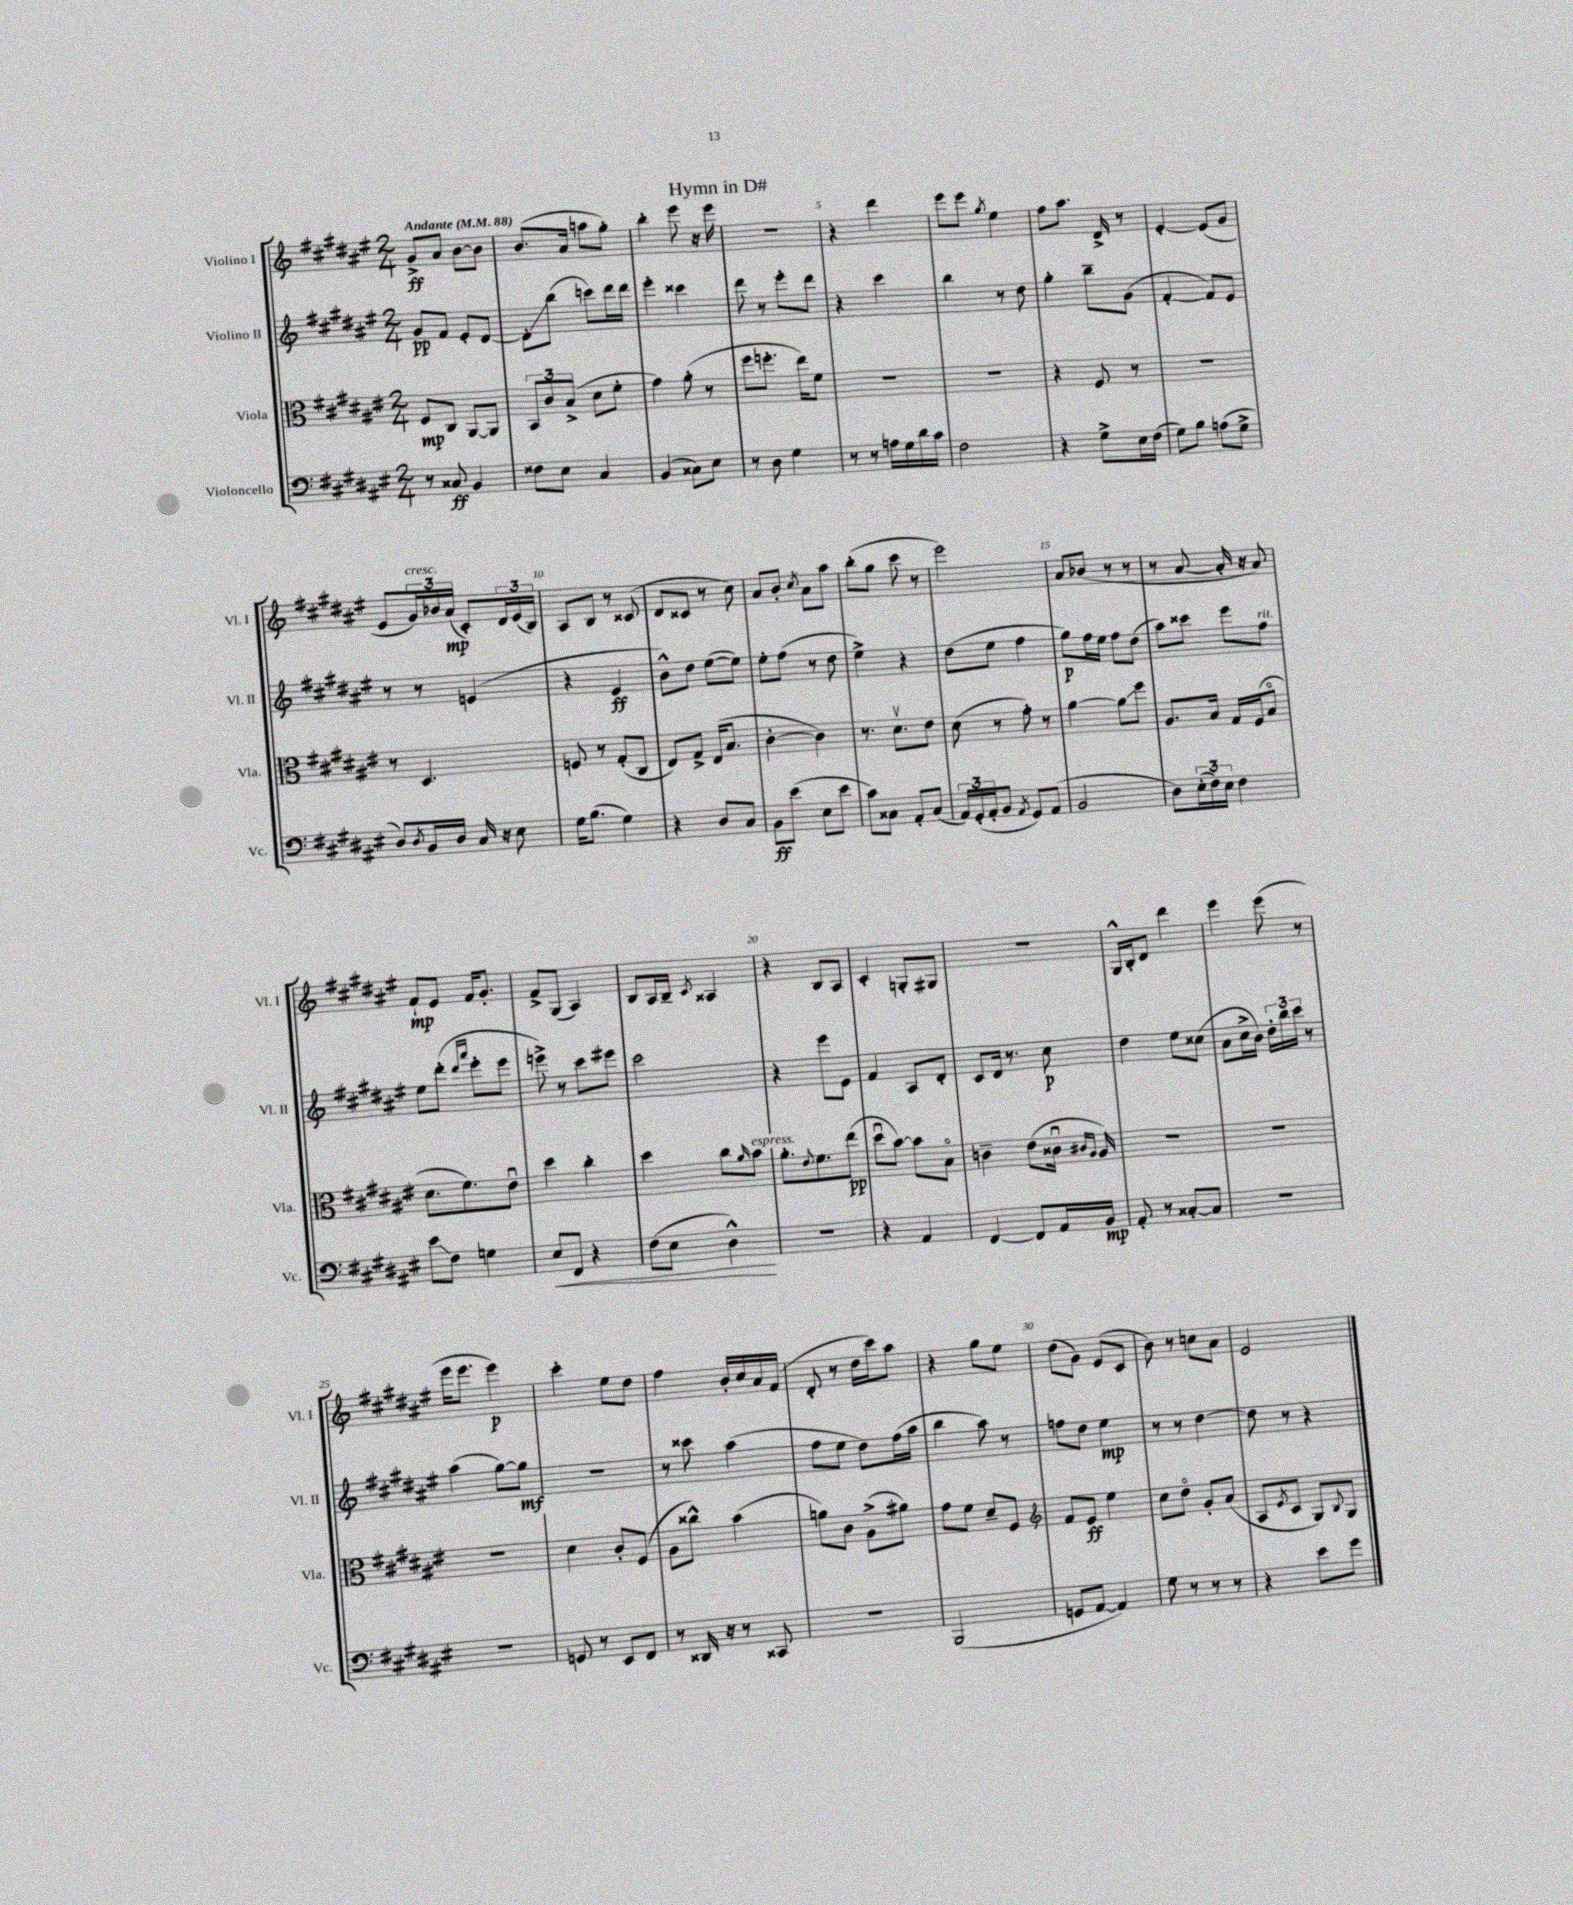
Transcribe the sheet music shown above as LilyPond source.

\header { title = "Hymn in D#" }
<<
\new StaffGroup <<
\new Staff = "s0" \with { instrumentName = "Violino I" shortInstrumentName = "Vl. I" } {
    \clef treble \key fis \major \numericTimeSignature \time 2/4 \tempo "Andante" 4 = 88
    gis'8->\ff ais'8 b'8~ b'8 |
    b'8.( ais'16 a''8 gis''8-.) |
    b''4-. eis'''8 r16 eis'''16 |
    R2 |
    r4 dis'''4 |
    eis'''8 eis'''8 \acciaccatura { gis''8 } eis''4 |
    fis''8 ais''8. dis'16-> r8 |
    eis'4~-. eis'8( gis'8 |
    eis'8 \tuplet 3/2 { gis'16^\markup { \italic "cresc." }) bes'16 ais'16\mp( } cis'8-.) \tuplet 3/2 { dis'16 eis'16( b16) } |
    ais8 b8 r8 cisis'8( |
    dis'8 cisis'8 r8 cis''8) |
    ais'8 b'8-. \acciaccatura { cis''8 } ais'8 ais''8 |
    b''8-.( gis''8 cis'''8 r8 |
    eis'''2) |
    ais'8 bes'8( r8 r8 |
    r8 ais'8~ ais'16-. r16 ais'8) |
    fis'8-!\mp eis'8 fis'16 gis'8.-. |
    fis'8-> gis8( ais4) |
    b8 ais16 b16-- \acciaccatura { cis'8 } aisis4 |
    r4 b8 ais8 |
    cis'4-. g8-. gis8 |
    r2 |
    gis16-^ b16-. dis'8 dis'''4 |
    eis'''4 eis'''8( r8 |
    eis'''16 eis'''8. eis'''4\p) |
    cis'''4-. eis''8 dis''8 |
    fis''4 b'16-. cis''16 ais'16 fis'16( |
    dis'8-. r8 dis''16 cis'''16) ais''8 |
    r4 gis''8 eis''8 |
    dis''8( gis'8) eis'8( cis'8 |
    b'8) r8 c''8 ais'8 |
    eis'2 \bar "|." |
}
\new Staff = "s1" \with { instrumentName = "Violino II" shortInstrumentName = "Vl. II" } {
    \clef treble \key fis \major \numericTimeSignature \time 2/4
    gis'8\pp fis'8 eis'8-. dis'8~ |
    dis'8-.\glissando b''8( c'''8) dis'''16 dis'''16 |
    eis'''4-. cisis'''4 |
    dis'''8 r8 eis'''8-. dis'''8 |
    r4 cis'''4 |
    b''4 r8 dis''8 |
    gis''4-. b''8-- gis'8( |
    fis'4~-. fis'8) eis'8 |
    r8 r8 e'4( |
    r4 eis'4\ff |
    b'8-^) dis''8 eis''8~( eis''8) |
    eis''8-. fis''8( r8 dis''8 |
    eis''4->) r4 |
    dis''8( eis''8 fis''4 |
    gis''8\p) fis''16 eis''16 fis''8 dis''8( |
    ais''8) cisis'''8 eis'''8 fis''8^\markup { \italic "rit." } |
    eis''8 dis'''8-.( \grace { dis'''16 ais'''16 } eis'''8-. eis'''8 |
    e'''8->) r8 cis'''8 eis'''8 |
    cis'''2 |
    r4 eis'''8 eis'8 |
    fis'4 ais8 dis'8-. |
    cis'8 dis'16 r8. cis''8\p |
    dis''4 eis''8 cisis''8( |
    ais'8 cis''16-> b'16) \tuplet 3/2 { dis''16-. b''16 cis'''16 } r8 |
    ais''4( gis''8~) gis''8\mf |
    r2 |
    r8 cisis'''8 ais''4( |
    fis''8 eis''8 dis''8) fis''16( ais''16 |
    b''4 ais''8) r8 |
    f''8 dis''8 eis''4\mp |
    r8 r8 dis''4~ |
    dis''8 r8 r4 \bar "|." |
}
\new Staff = "s2" \with { instrumentName = "Viola" shortInstrumentName = "Vla." } {
    \clef alto \key fis \major \numericTimeSignature \time 2/4
    fis8\mp cis8 ais,8~ ais,8 |
    \tuplet 3/2 { b,8 cis'8 b8->( } dis'8 fis'8-. |
    gis'4) ais'8-.( r8 |
    fis''8 f''8.-. eis''16) fis'8 |
    R2 |
    R2 |
    r4 fis8 r8 |
    R2 |
    r8 dis4. |
    f8 r8 gis8-.( cis8 |
    eis8) gis8-> eis16( b8. |
    cis'4~-. cis'4) |
    r8. dis'8.\upbow eis'8 |
    dis'8( r8 gis'8-.) r8 |
    ais'4~ ais'8\glissando fis''8 |
    ais8. b16 gis16 fis16( b8\flageolet |
    dis'8. fis'8.) eis'8\downbow |
    dis''4 cis''4-. |
    dis''4 cis''8 \grace { ais'16 } b'8^\markup { \italic "espress." } |
    ais'8.-. \appoggiatura { eis'8 } fis'8. eis''8\pp( |
    dis''8\downbow b'8~) b'8 b8\flageolet |
    c'4-- eis'8( cisis'16\downbow \grace { cis'16 ais16 } ais16) |
    R2 |
    R2 |
    R2 |
    dis'4 cis'8-. fis8( |
    ais8 cisis''8-^) b'4( |
    a'8) cis'8 ais8->( ais'8) |
    gis'8 fis'8 dis'8-- fis8 |
    \clef treble fis'8 eis'8\ff eis''4 |
    cis''8 dis''8\flageolet gis'8-. ais'8( |
    ais8 \acciaccatura { eis'8 } cis'8 gis8) \appoggiatura { b8 } gis8 \bar "|." |
}
\new Staff = "s3" \with { instrumentName = "Violoncello" shortInstrumentName = "Vc." } {
    \clef bass \key fis \major \numericTimeSignature \time 2/4
    r8 cisis8\ff b,4 |
    fisis8 eis8 cis4 |
    b,4( cisis8) eis8 |
    r8 dis8 gis4 |
    r8 r8 a16 gis16 dis'16 cis'16 |
    fis2 |
    r4 gis8-> eis16 fis16( |
    gis8) b8 a8( gis8-> |
    dis8) \acciaccatura { dis8 } b,16 dis16 cis16 r16 eis8 |
    gis16 b8.( gis4) |
    r4 dis8 cis8 |
    b,8\ff eis'8( eis8 eis'8 |
    cis'8) cisis8 ais,8-. cisis8( |
    \tuplet 3/2 { ais,16) gis,16-.( ais,16-. } b,8 \acciaccatura { ais,8 } gis,8) ais,8( |
    b,2 |
    dis8) \tuplet 3/2 { eis16-.( fis16) eis16 } fis4 |
    eis'8\glissando fis8 g4 |
    eis8\< fis,8 r4 |
    fis8( eis8 dis4-^\!) |
    R2 |
    r4 ais,4 |
    fis,4~ fis,8 ais,16 b,16\mp |
    ais,8-. r8 cisis8~-. cisis8 |
    r2 |
    r2 |
    g,8 r8 eis,8 fis,8 |
    r8 disis,16 r16 r8 cisis,8 |
    R2 |
    b,,2( |
    g,8 ais,8~ ais,4) |
    gis8 r8 r8 r8 |
    r4 eis'8 gis'8 \bar "|." |
}
>>
>>
\layout { \context { \Score \override BarNumber.break-visibility = ##(#f #t #t) barNumberVisibility = #(every-nth-bar-number-visible 5) } }
